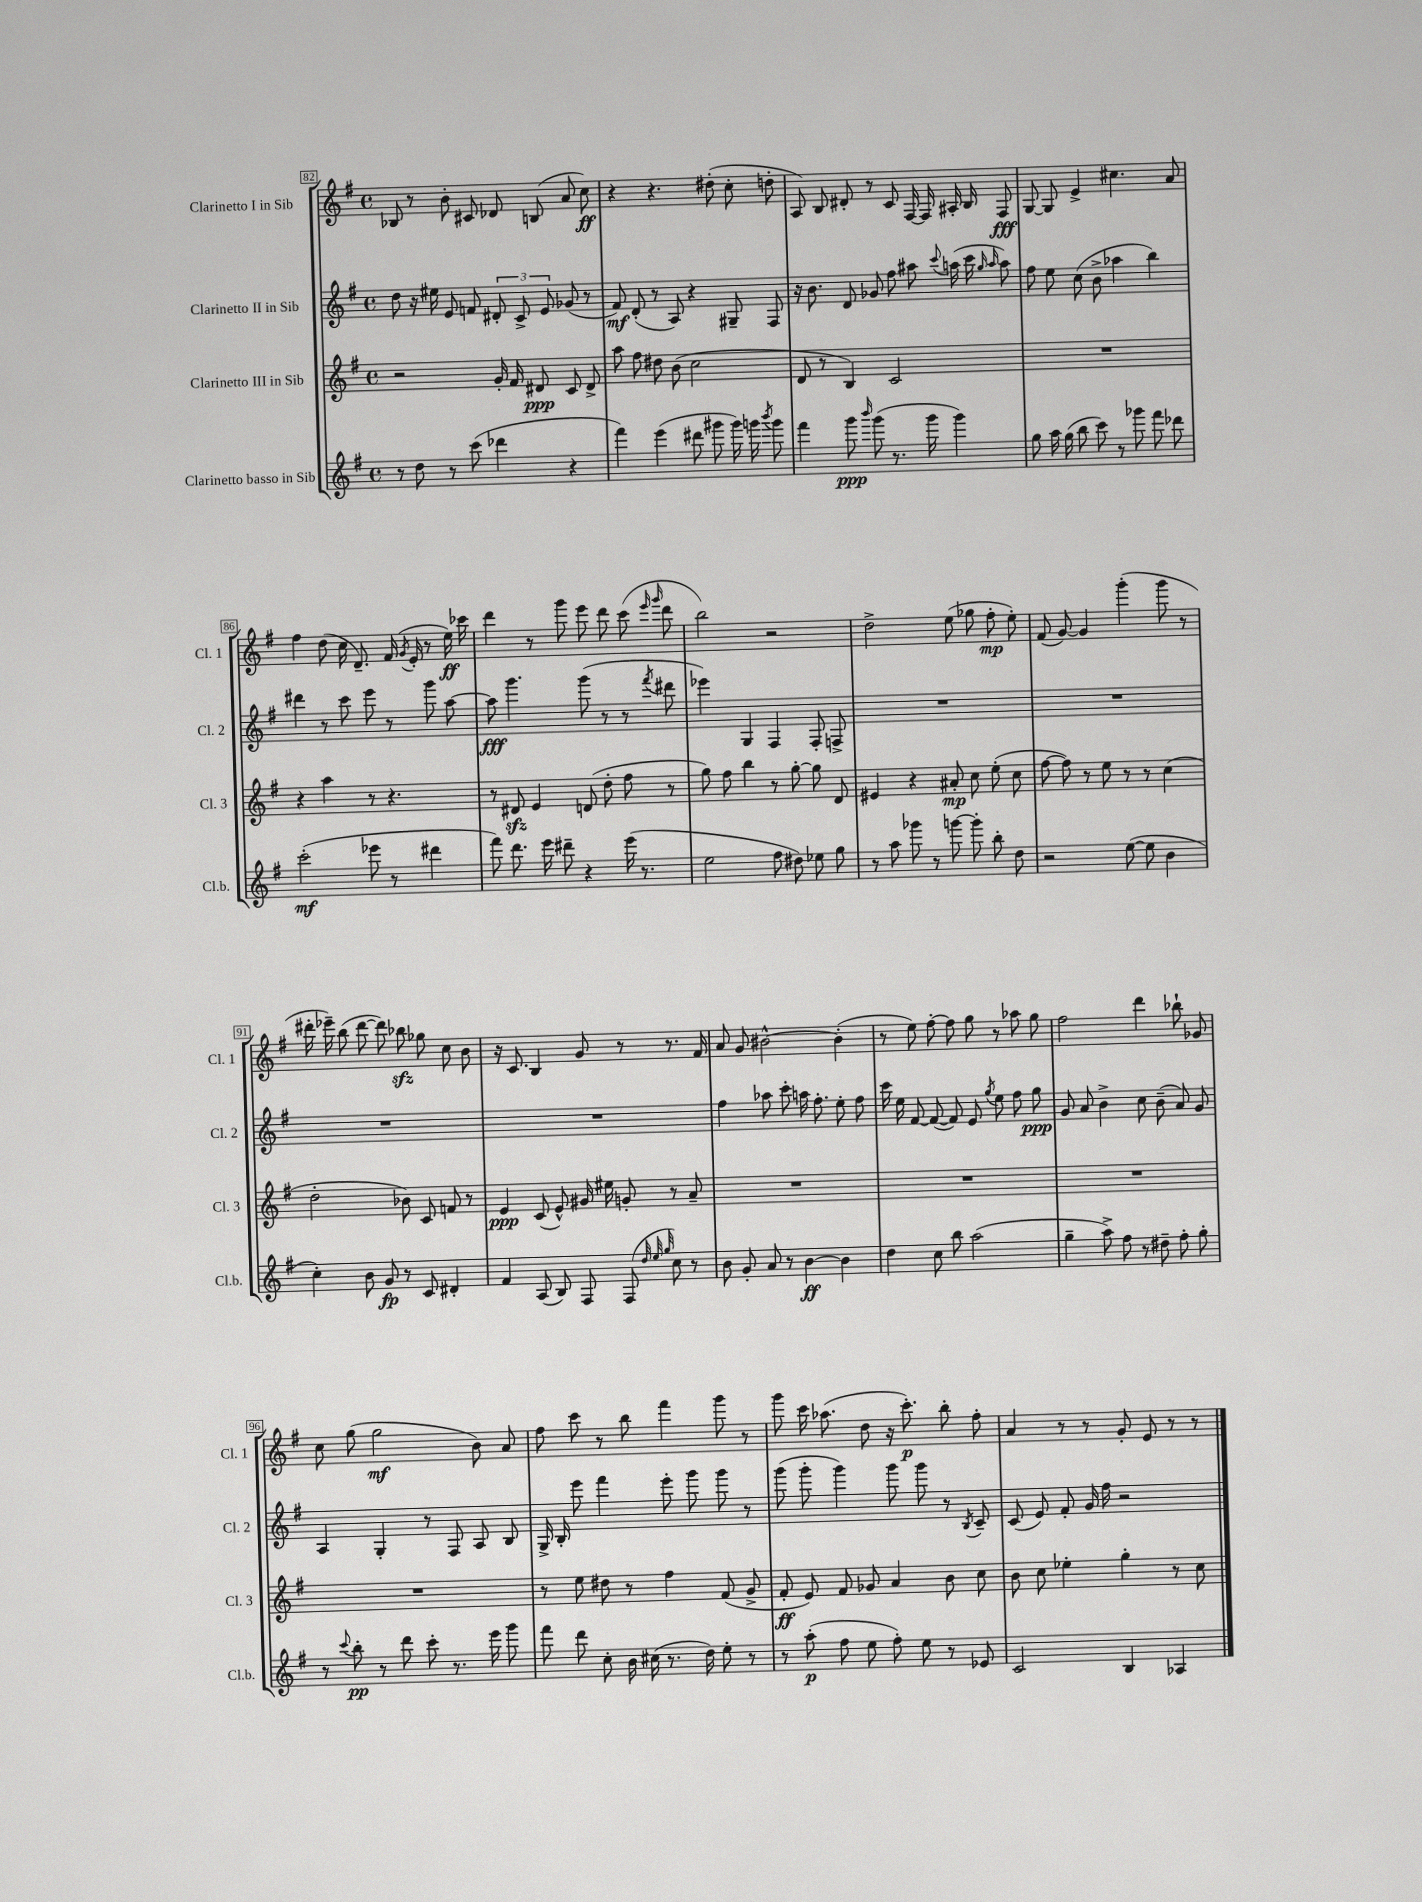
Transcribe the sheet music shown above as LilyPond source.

<<
\new StaffGroup <<
\new Staff = "s0" \with { instrumentName = "Clarinetto I in Sib" shortInstrumentName = "Cl. 1" } {
    \clef treble \key g \major \defaultTimeSignature \time 4/4
    \autoBeamOff bes8 r8 b'8-. cis'8 des'8 b8( a'8 c''8\ff) |
    r4 r4. dis''8-.( c''8-. d''8-. |
    a8) b8 dis'8-. r8 c'8 fis16~ fis16 ais16-. b16 fis8\fff |
    g8~ g8 e'4-> cis''4. a'8 |
    fis''4 d''8( c''16 d'8.--) fis'16( \acciaccatura { g'8 } e'16-. r8 e''16\ff) ces'''16 |
    d'''4 r8 g'''8 e'''8 d'''8 c'''8( \grace { e'''16 g'''16 } d'''8 |
    b''2) r2 |
    d''2-> e''8( ges''8 fis''8-.\mp e''8-.) |
    fis'8( g'8~) g'4 g'''4-.( g'''8 r8 |
    dis'''16-. ees'''16--) b''8( dis'''8~ dis'''8) bes''8\sfz ges''8 c''8 b'8 |
    r16 c'8. b4 g'8 r8 r8. fis'16 |
    a'8 g'8 bis'2~-^ bis'4-.( |
    r8 e''8) fis''8~-. fis''8 g''8 r8 aes''8 g''8 |
    fis''2 d'''4 bes''8-! ges'8 |
    c''8 g''8( g''2\mf b'8) a'8 |
    fis''8 c'''8 r8 b''8 fis'''4 g'''8 r8 |
    g'''8 c'''16 aes''8.( d''8 r16 c'''8.-.\p) b''8-. fis''8-. |
    a'4 r8 r8 g'8-. e'8 r8 r8 \bar "|." |
}
\new Staff = "s1" \with { instrumentName = "Clarinetto II in Sib" shortInstrumentName = "Cl. 2" } {
    \clef treble \key g \major \defaultTimeSignature \time 4/4
    \autoBeamOff d''8 r16 eis''16 e'8 f'8 \tuplet 3/2 { dis'8-. c'8-> e'8 } ges'8( r8 |
    fis'8\mf) d'8-.( r8 a8) r4 gis8-- fis8 |
    r16 b'8. d'8 ges'8 fis''8 ais''8 \appoggiatura { c'''8 } a''16( c'''16 \grace { g''16 a''16 } a''8) |
    fis''8 e''8 c''8( b'8-> aes''4 b''4) |
    dis'''4 r8 c'''8 e'''8 r8 g'''8 a''8~ |
    a''8\fff g'''4. g'''8( r8 r8 \acciaccatura { fis'''8 } dis'''8 |
    ees'''4) g4 fis4 fis8-. f8-> |
    R1 |
    R1 |
    R1 |
    R1 |
    fis''4 aes''8 c'''8-. a''16 fis''8.-. e''8-. fis''8 |
    c'''16 e''16 fis'8~ fis'8~( fis'8) e'8 \acciaccatura { g''8 } e''8 fis''8 g''8\ppp |
    g'8 a'8 b'4-> c''8 b'8--( a'8) g'8 |
    a4 g4-. r8 fis8 a8 b8 |
    g16-> b16-. e'''8 fis'''4 e'''8-. g'''8 g'''8 r8 |
    g'''8( g'''8-. g'''4) g'''8 g'''8 r8 \acciaccatura { b8 } c'8-- |
    c'8( e'8) fis'8-. g'16 fis''16 r2 \bar "|." |
}
\new Staff = "s2" \with { instrumentName = "Clarinetto III in Sib" shortInstrumentName = "Cl. 3" } {
    \clef treble \key g \major \defaultTimeSignature \time 4/4
    \autoBeamOff r2 g'16-. fis'16 dis'8\ppp c'8 dis'8-> |
    a''8 fis''8 dis''8 b'8( c''2 |
    d'8 r8 b4) c'2 |
    R1 |
    r4 a''4 r8 r4. |
    r8 dis'8\sfz e'4 d'8( d''8-. fis''8 r8 |
    g''8) fis''8 b''4 r8 g''8~-. g''8 d'8 |
    eis'4 r4 ais'8-.\mp c''8 e''8-.( c''8 |
    fis''8~ fis''8) r8 e''8 r8 r8 c''4( |
    d''2-. bes'8) c'8 f'8 r8 |
    e'4\ppp c'8( e'8-^) gis'16 eis''16 g'8-. r8 a'8-- |
    R1 |
    R1 |
    R1 |
    R1 |
    r8 e''8 dis''8 r8 fis''4 fis'8( g'8-> |
    fis'8-.\ff e'8) fis'8 ges'8 a'4 b'8 c''8 |
    b'8 c''8 ees''4-. g''4-. r8 c''8 \bar "|." |
}
\new Staff = "s3" \with { instrumentName = "Clarinetto basso in Sib" shortInstrumentName = "Cl.b." } {
    \clef treble \key g \major \defaultTimeSignature \time 4/4
    \autoBeamOff r8 d''8 r8 c'''8( des'''4 r4 |
    fis'''4) e'''4( dis'''8 gis'''8 gis'''16) g'''16 \acciaccatura { b'''8 } g'''8 |
    fis'''4 g'''8\ppp \grace { b'''16 } g'''8( r8. g'''16 g'''4) |
    g''8 a''16 g''16( b''8 c'''8) r8 ges'''8 fis'''8 des'''8 |
    c'''2-.\mf( ees'''8 r8 dis'''4 |
    fis'''8) d'''8. e'''16 dis'''8-- r4 e'''16( r8. |
    e''2 fis''8 dis''8) ees''8 g''8 |
    r8 a''8 ges'''8 r8 g'''8~ g'''8-. b''8-. d''8 |
    r2 e''8~( e''8 b'4 |
    c''4-.) b'8 g'8\fp r8 c'8 dis'4-. |
    fis'4 a8( b8) fis8 fis8( \grace { d''32 e''32 g''32 } c''8) r8 |
    b'8 g'8-. a'8 r8 b'4~\ff b'4 |
    d''4 c''8 b''8 a''2( |
    g''4-- a''8->) fis''8 r8 dis''8-- fis''8-. g''8-. |
    r8 \appoggiatura { c'''8 } b''8-.\pp r8 d'''8 c'''8-. r8. e'''16 g'''8 |
    fis'''8 d'''8 c''8-. b'16 cis''16( r8. d''16) e''8-. r8 |
    r8 a''8-.\p( fis''8 e''8 fis''8-.) e''8 r8 ees'8 |
    c'2 b4 aes4 \bar "|." |
}
>>
>>
\layout { \context { \Score currentBarNumber = #82 \override BarNumber.stencil = #(make-stencil-boxer 0.1 0.3 ly:text-interface::print) } }
